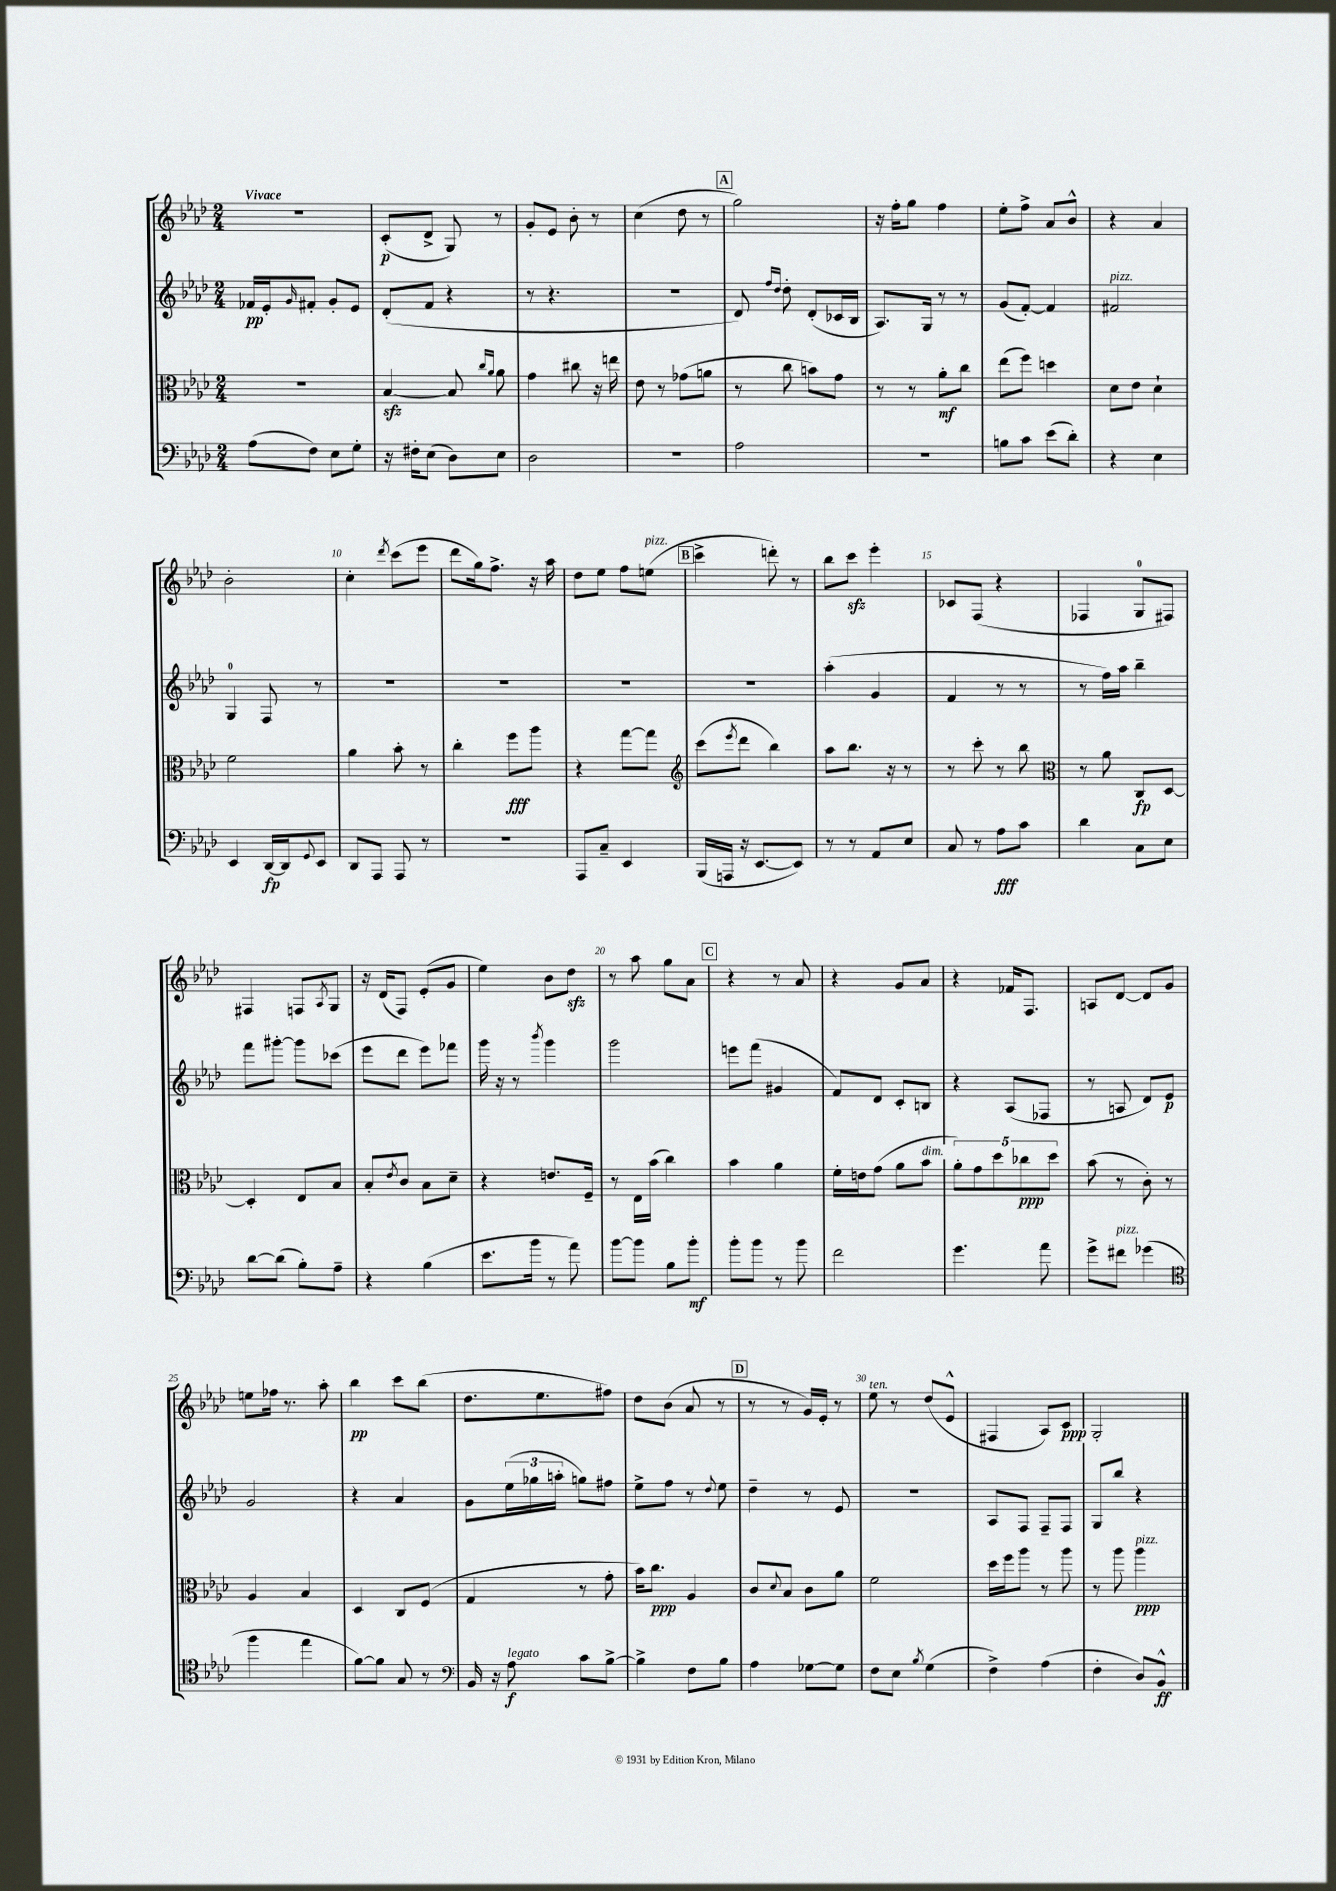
<<
\new StaffGroup <<
\new Staff = "s0" {
    \clef treble \key aes \major \numericTimeSignature \time 2/4 \tempo "Vivace"
    R2 |
    c'8-.\p( des'8-> g8) r8 |
    g'8-. ees'8 bes'8-. r8 |
    c''4( des''8 r8 |
    \mark \markup { \box "A" } g''2) |
    r16 f''16-. g''8 f''4 |
    ees''8-. f''8-> aes'8 bes'8-^ |
    r4 aes'4 |
    bes'2-. |
    c''4-. \acciaccatura { des'''8 } c'''8( ees'''8 |
    des'''8 g''16) f''8.-> r16 aes''16 |
    des''8 ees''8 f''8 e''8^\markup { \italic "pizz." }( |
    \mark \markup { \box "B" } c'''4-> d'''8-.) r8 |
    bes''8 c'''8\sfz ees'''4-. |
    ces'8 f8( r4 |
    fes4 g8-0 fis8) |
    fis4 f8 \acciaccatura { aes8 } g8 |
    r16 des'16( f8) ees'8-.( g'8 |
    ees''4) bes'8 des''8\sfz |
    r8 aes''8 g''8 aes'8 |
    \mark \markup { \box "C" } r4 r8 aes'8 |
    r4 g'8 aes'8 |
    r4 fes'16 f8. |
    a8 des'8~ des'8 g'8 |
    e''8 fes''16 r8. aes''8-. |
    bes''4\pp c'''8 bes''8( |
    des''8. ees''8. fis''8) |
    des''8 bes'8( aes'8 r8 |
    \mark \markup { \box "D" } r8 r8 g'16) ees'16-. r8 |
    ees''8^\markup { \italic "ten." } r8 des''8( ees'8-^ |
    fis4 aes8) c'8\ppp |
    g2-. \bar "|." |
}
\new Staff = "s1" {
    \clef treble \key aes \major \numericTimeSignature \time 2/4
    fes'16\pp ees'16-. \grace { g'16 } fis'8-. g'8-. ees'8 |
    des'8-.( f'8 r4 |
    r8 r4. |
    r2 |
    \mark \markup { \box "A" } des'8) \grace { f''16 des''16 } des''8-. des'8-.( ces'16 bes16 |
    aes8.) g16 r8 r8 |
    g'8( f'8~-.) f'4 |
    fis'2^\markup { \italic "pizz." } |
    g4-0 f8 r8 |
    R2 |
    R2 |
    R2 |
    \mark \markup { \box "B" } R2 |
    aes''4-.( g'4 |
    f'4 r8 r8 |
    r8 f''16) aes''16 bes''4-- |
    f'''8 gis'''8~-. gis'''8 ces'''8( |
    ees'''8 des'''8 ees'''8) fes'''8 |
    g'''16 r16 r8 \acciaccatura { bes'''8 } g'''4 |
    g'''2 |
    \mark \markup { \box "C" } e'''8 f'''8( gis'4 |
    f'8) des'8 c'8-. b8 |
    r4 aes8( fes8 |
    r8 a8 des'8) ees'8\p |
    g'2 |
    r4 aes'4 |
    g'8 \tuplet 3/2 { ees''16( ges''16 a''16-. } g''8) fis''8 |
    ees''8-> f''8 r8 \appoggiatura { des''8 } ees''8 |
    \mark \markup { \box "D" } des''4-- r8 ees'8 |
    r2 |
    aes8 f8 f8-- f8 |
    g8 bes''8 r4 \bar "|." |
}
\new Staff = "s2" {
    \clef alto \key aes \major \numericTimeSignature \time 2/4
    R2 |
    bes4~\sfz bes8 \grace { c''16 aes'16 } aes'8 |
    g'4 cis''8 r16 e''16 |
    ees'8 r8 ges'8( a'8 |
    \mark \markup { \box "A" } r8 c''8 b'8) g'8 |
    r8 r8 aes'8-.\mf c''8 |
    ees''8( f''8) d''4 |
    des'8 ees'8 des'4-! |
    f'2 |
    aes'4 bes'8-. r8 |
    c''4-. f''8\fff aes''8 |
    r4 g''8~ g''8 |
    \mark \markup { \box "B" } \clef treble c'''8( \acciaccatura { ees'''8 } des'''8 bes''4) |
    aes''8 bes''8. r16 r8 |
    r8 c'''8-. r8 bes''8 |
    \clef alto r8 aes'8 c8\fp des8~ |
    des4-. ees8 bes8 |
    bes8-. \acciaccatura { ees'8 } c'8 bes8 des'8-- |
    r4 e'8. f16-- |
    r8 ees16 bes'16( c''4) |
    \mark \markup { \box "C" } bes'4 aes'4 |
    f'16-. e'16 g'8( aes'8 bes'8^\markup { \italic "dim." } |
    \tuplet 5/4 { aes'8-.) g'8 des''8 ces''8\ppp des''8 } |
    bes'8( r8 c'8-.) r8 |
    aes4 bes4 |
    des4 c8 f8( |
    g4 r8 g'8-. |
    bes'16) c''8.\ppp aes4 |
    \mark \markup { \box "D" } c'8 \appoggiatura { des'8 } bes8 c'8 aes'8 |
    f'2 |
    des''16 f''16 aes''8 r8 aes''8 |
    r8 aes''8 aes''4\ppp^\markup { \italic "pizz." } \bar "|." |
}
\new Staff = "s3" {
    \clef bass \key aes \major \numericTimeSignature \time 2/4
    aes8( f8) ees8 g8-. |
    r16 fis16-. ees8( des8) ees8 |
    des2 |
    R2 |
    \mark \markup { \box "A" } aes2 |
    r2 |
    b8 c'8 ees'8( des'8-.) |
    r4 ees4 |
    ees,4 des,16~\fp des,16 \appoggiatura { g,8 } ees,8 |
    des,8 aes,,8 aes,,8 r8 |
    r2 |
    aes,,8 c8-- ees,4 |
    \mark \markup { \box "B" } bes,,16( a,,16 r16 ees,8.~ ees,8) |
    r8 r8 aes,8 ees8 |
    c8 r8 aes8\fff c'8 |
    des'4 c8 ees8 |
    des'8~ des'8( bes8-.) aes8-- |
    r4 bes4( |
    ees'8. bes'16 r8 aes'8) |
    bes'8~ bes'8 bes8 bes'8-.\mf |
    \mark \markup { \box "C" } bes'8-. bes'8 r8 bes'8 |
    f'2 |
    g'4. aes'8 |
    g'8-> fis'8^\markup { \italic "pizz." } ges'4( |
    \clef tenor f''4 ees''4 |
    f'8~) f'8 g8 r8 |
    \clef bass bes,16 r16 aes8\f^\markup { \italic "legato" } c'8 bes8~-> |
    bes4-> f8 bes8 |
    \mark \markup { \box "D" } aes4 ges8~ ges8 |
    f8 ees8 \acciaccatura { bes8 } g4( |
    f4->) aes4( |
    f4-. des8) bes,8-^\ff \bar "|." |
}
>>
>>
\layout { \context { \Score \override BarNumber.break-visibility = ##(#f #t #t) barNumberVisibility = #(every-nth-bar-number-visible 5) } }
